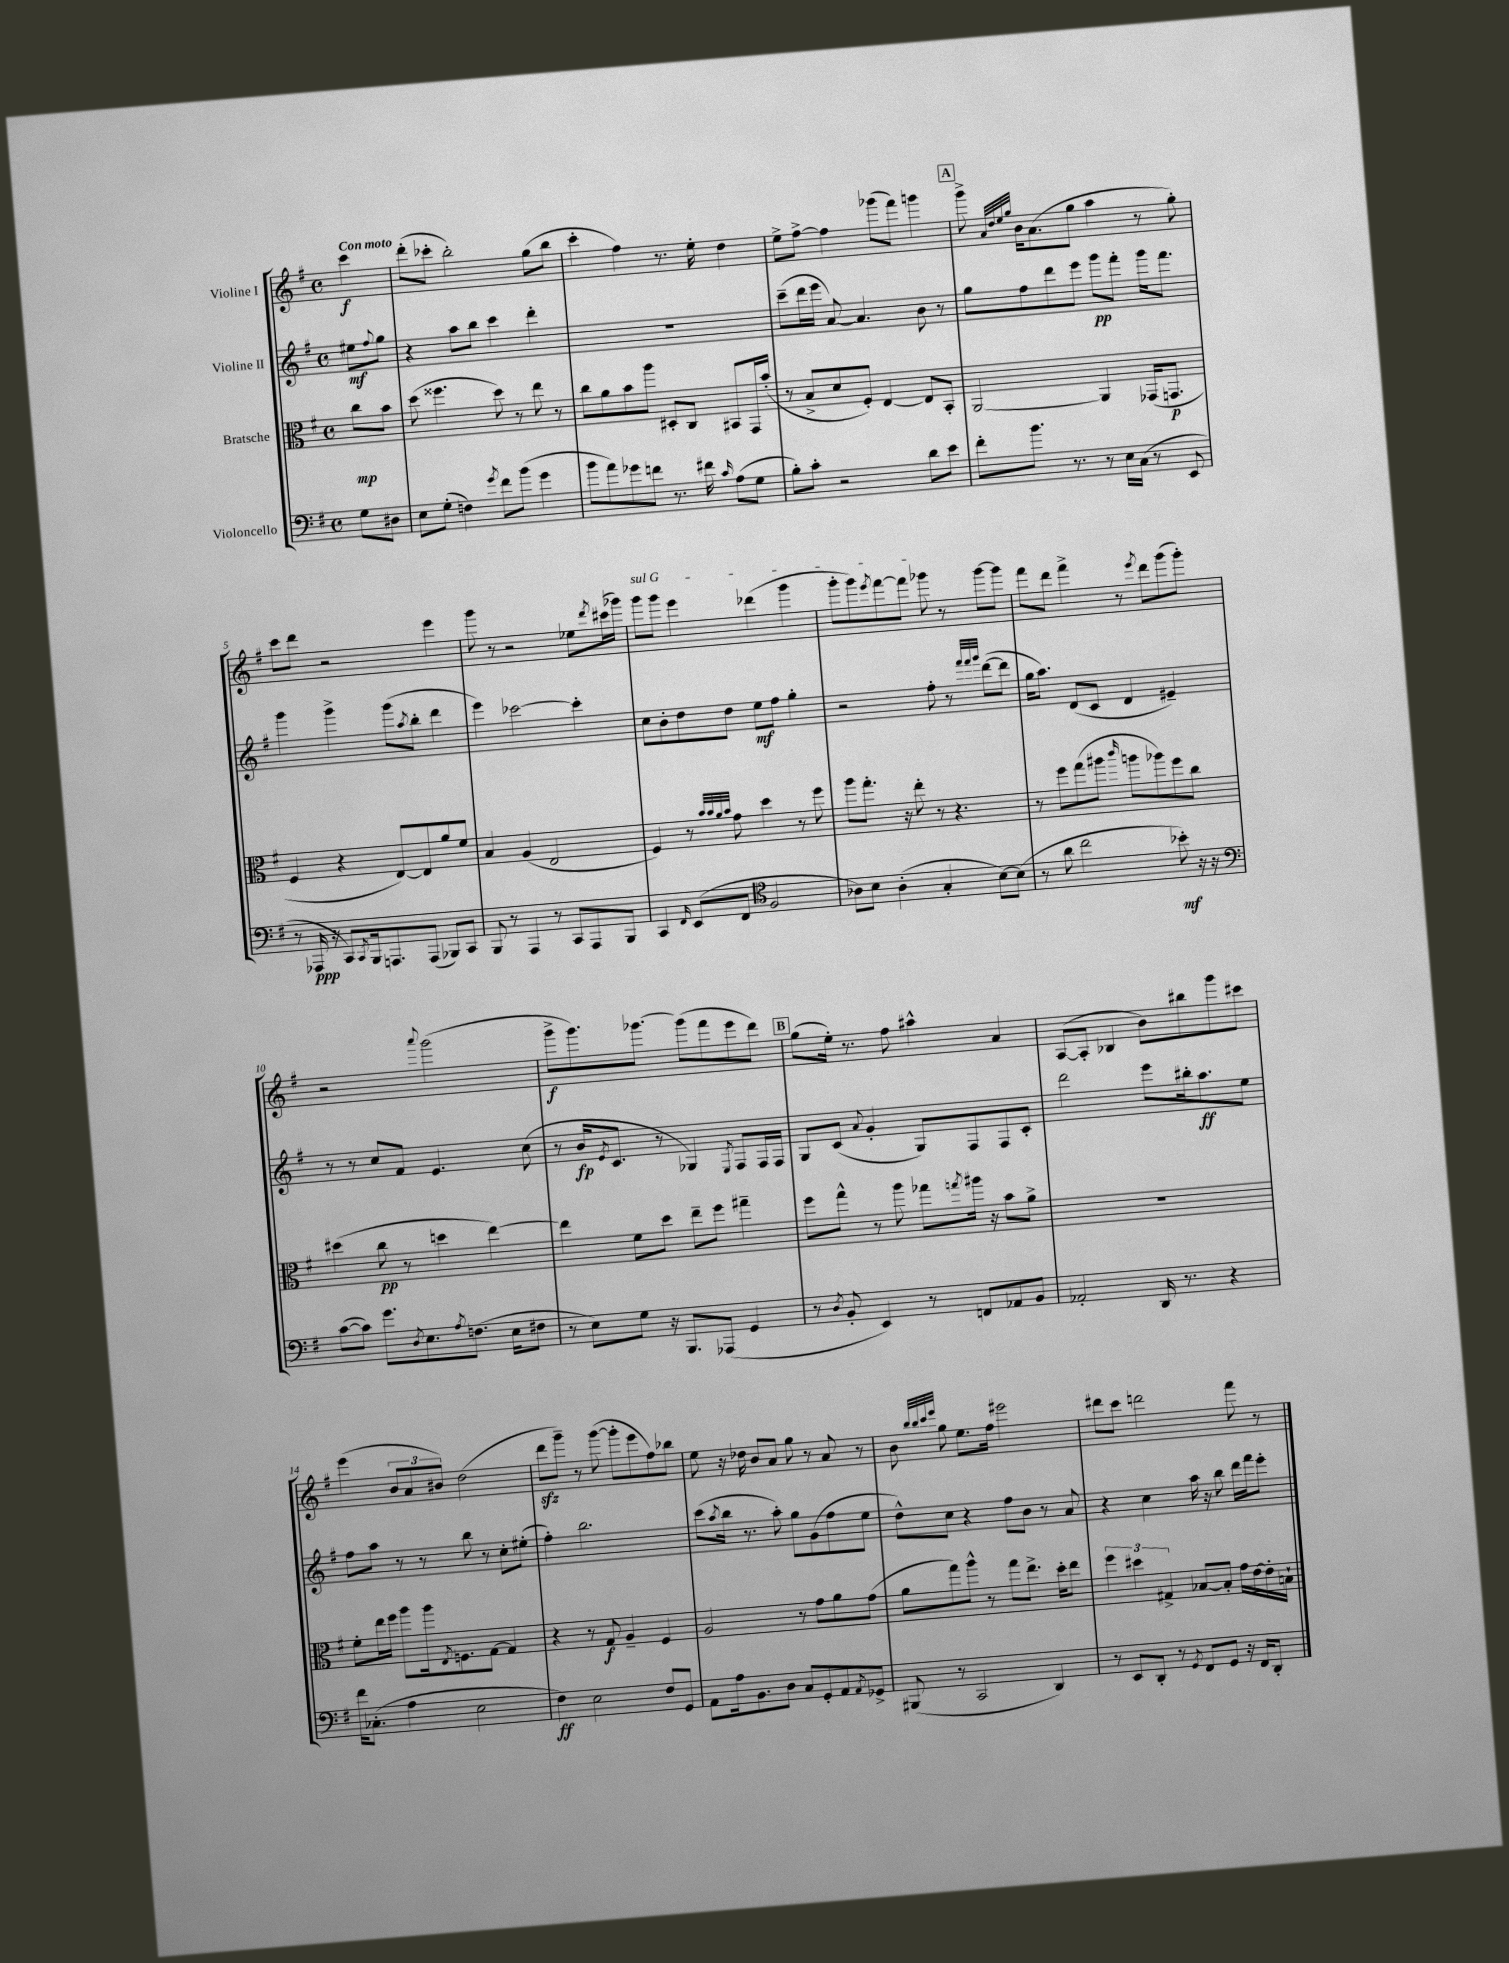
<<
\new StaffGroup <<
\new Staff = "s0" \with { instrumentName = "Violine I" } {
    \clef treble \key g \major \defaultTimeSignature \time 4/4 \partial 4 \tempo "Con moto"
    c'''4\f |
    d'''8-.( ces'''8-. b''2-.) g''8( b''8 |
    c'''4-. fis''4) r8. e''16-. d''4 |
    e''8-> fis''8~-> fis''4 ges'''8( fis'''8) g'''4 |
    \mark \markup { \box "A" } g'''8-> \grace { a'32 d''32 e''32 g''32 } b'16 a'8.( g''8 a''4 r8 g''8-.) |
    c'''8 d'''8 r2 e'''4 |
    g'''8 r8 r2 ees''8 \acciaccatura { d'''8 } cis'''16( ges'''16) |
    \once \override TextSpanner.bound-details.left.text = \markup { \italic "sul G" } g'''8\startTextSpan g'''8 e'''4 des'''4( g'''4 |
    g'''8-. g'''8) \acciaccatura { e'''8 } fis'''8~ fis'''8 ges'''8\stopTextSpan r8 ges'''8~ ges'''8 |
    fis'''8 d'''8 fis'''4-> r8 \acciaccatura { e'''8 } d'''8 g'''8( g'''8-.) |
    r2 \appoggiatura { a'''8 } g'''2( |
    g'''8->\f g'''8.) ges'''8.~ ges'''8( fis'''8 e'''8 d'''8) |
    \mark \markup { \box "B" } g''8( e''16-.) r8. fis''8 ais''4-^ a'4 |
    a8~( a8-. bes4 b'8) bis''8 g'''8 cis'''8 |
    e'''4( \tuplet 3/2 { b'8 a'8 bis'8) } d''2( |
    d'''8\sfz g'''8--) r8 g'''8~( g'''8-. e'''8 fis''8) bes''8 |
    e''8 r16 des''16 b'8 a'8 g''8 r8 a'8 r8 |
    b'8 \grace { b''32 b''32 c'''32 e'''32 } g''8 e''8. fis''16 eis'''2 |
    dis'''8 c'''8 d'''2 fis'''8 r8 \bar "|." |
}
\new Staff = "s1" \with { instrumentName = "Violine II" } {
    \clef treble \key g \major \defaultTimeSignature \time 4/4 \partial 4
    eis''8\mf \appoggiatura { fis''8 } g''8 |
    r4 a''8 b''8 c'''4 d'''4-. |
    R1 |
    c'''8--( d'''16 e'''16 a'8~) a'4. b'8 r8 |
    \mark \markup { \box "A" } g''8 fis''8 d'''8 e'''8 g'''8\pp fis'''8-. g'''16 fis'''8. |
    g'''4 g'''4-> g'''8( \acciaccatura { a''8 } b''8-. d'''4 |
    e'''4) ces'''2~ ces'''4-. |
    c''8 b'8-. d''8 d''8 e''8\mf fis''8 g''4-. |
    r2 fis''8-. r8 \grace { fis'''32 fis'''32 g'''32 } d'''8~( d'''8 |
    g''16 a''8.) d'8( c'8 d'4 eis'4--) |
    r8 r8 c''8 fis'8 e'4. c''8( |
    r8 b'16\fp \acciaccatura { e'8 } c'8. r8 ges4) \acciaccatura { e8 } fis8 fis16 fis16 |
    \mark \markup { \box "B" } g8 c'8( \appoggiatura { a'8 } g'4-. g8) fis8 fis8 c'8-. |
    d'''2 e'''8 bis''16-. a''8.\ff e''8 |
    fis''8 a''8 r8 r8 b''8 r8 c''8-. eis''8-.( |
    fis''4-.) b''2. |
    c'''8( \acciaccatura { a''8 } b''16 r8. a''8-.) g''8 g'8( fis''8 e''8 |
    d''8-^) c''8 r4 fis''8 b'8 r8 a'8 |
    r4 c''4 a''16 r16 b''8 d'''16 fis'''16 e'''8-. \bar "|." |
}
\new Staff = "s2" \with { instrumentName = "Bratsche" } {
    \clef alto \key g \major \defaultTimeSignature \time 4/4 \partial 4
    c''8\mp b'8 |
    d''8( fisis''4. d''8) r8 e''8 r8 |
    c''8 a'8 b'8 a''8 dis8-. c8 bis,8 g,16 b'16-.( |
    r8 b8-> d'8 fis8-.) e4~ e8 b,8-. |
    \mark \markup { \box "A" } a,2~ a,4 ges,16( g,8.\p |
    fis4 r4 e8~) e8 a'8 fis'8 |
    b4 a4( e2 |
    fis4) r8 \grace { b'32 b'32 a'32 b'32 } g'8 d''4 r8 fis''8 |
    a''8 g''8.-. r16 e''8-. r8 r4. |
    r8 fis''8 g''8( ais''8 \grace { c'''16 } a''8 aes''8) fis''8 c''8 |
    dis''4( c''8\pp r8 d''4 e''4~) |
    e''4 fis'8 d''8 e''8-- fis''8 gis''4-- |
    \mark \markup { \box "B" } fis''8 g''8-^ r8 a''8 ges''8 \acciaccatura { g''8 } ais''16 r16 b'8 a'8-> |
    R1 |
    fis'8-. e''16 fis''16 a''8 a''16 \acciaccatura { e8 } f8. g8~ g4 |
    r4 r8 g8\f a4-- fis4 |
    a2 r8 g'8 a'8 g'8( |
    a'8 g''8) a''8-^ r8 g''8 e''8.-> d''16-. e''8 |
    \tuplet 3/2 { fis''4 dis''4 gis4-> } bes8~ bes8-. g'16 e'16~ e'16-. b16-! \bar "|." |
}
\new Staff = "s3" \with { instrumentName = "Violoncello" } {
    \clef bass \key g \major \defaultTimeSignature \time 4/4 \partial 4
    g8 dis8 |
    e8 g8-.( f4) \acciaccatura { g'8 } fis'8 b'8( g'4 |
    b'8 a'8) ges'8 f'8 r8. fis'16 \grace { c'16 } a8( g8 |
    b8-.) c'8-. r2 d'8 e'8 |
    \mark \markup { \box "A" } fis'8-. b'8. r8. r8 e16 c16( r8 e,8 |
    r8 aes,,16\ppp r16 c,8) \acciaccatura { c,8 } b,,16 a,,8. a,,8( bes,,8) c,8 |
    b,,8 r8 a,,4 r8 c,8 a,,8 b,,8 |
    c,4 \grace { fis,16 } e,8( fis,8 \clef tenor fis2 |
    aes8) b8 aes4-.( g4-. b8~) b8( |
    r8 a'8 c''2 bes'8-.\mf) r16 r16 |
    \clef bass c'8~( c'8) g'8. \acciaccatura { d8 } e8. \acciaccatura { a8 } f8.( e16 fis8 |
    r8 e8) g8 r16 b,,8. aes,,8( g,4 |
    \mark \markup { \box "B" } r8 \acciaccatura { d8 } b,8-. e,4) r8 f,8 aes,8 b,8 |
    aes,2-. d,16 r8. r4 |
    fis'16 ces8.-.( a4 e2 |
    fis4\ff) e2 fis8 g,8 |
    a,8 a16 b,8. d8 c8 g,8-. a,8 \acciaccatura { a,8 } ges,8-> |
    bis,,8( r8 c,2 d,4) |
    r8 e,8 d,8-. r8 \acciaccatura { g,8 } fis,8 g,8 r16 fis,16 d,8-. \bar "|." |
}
>>
>>
